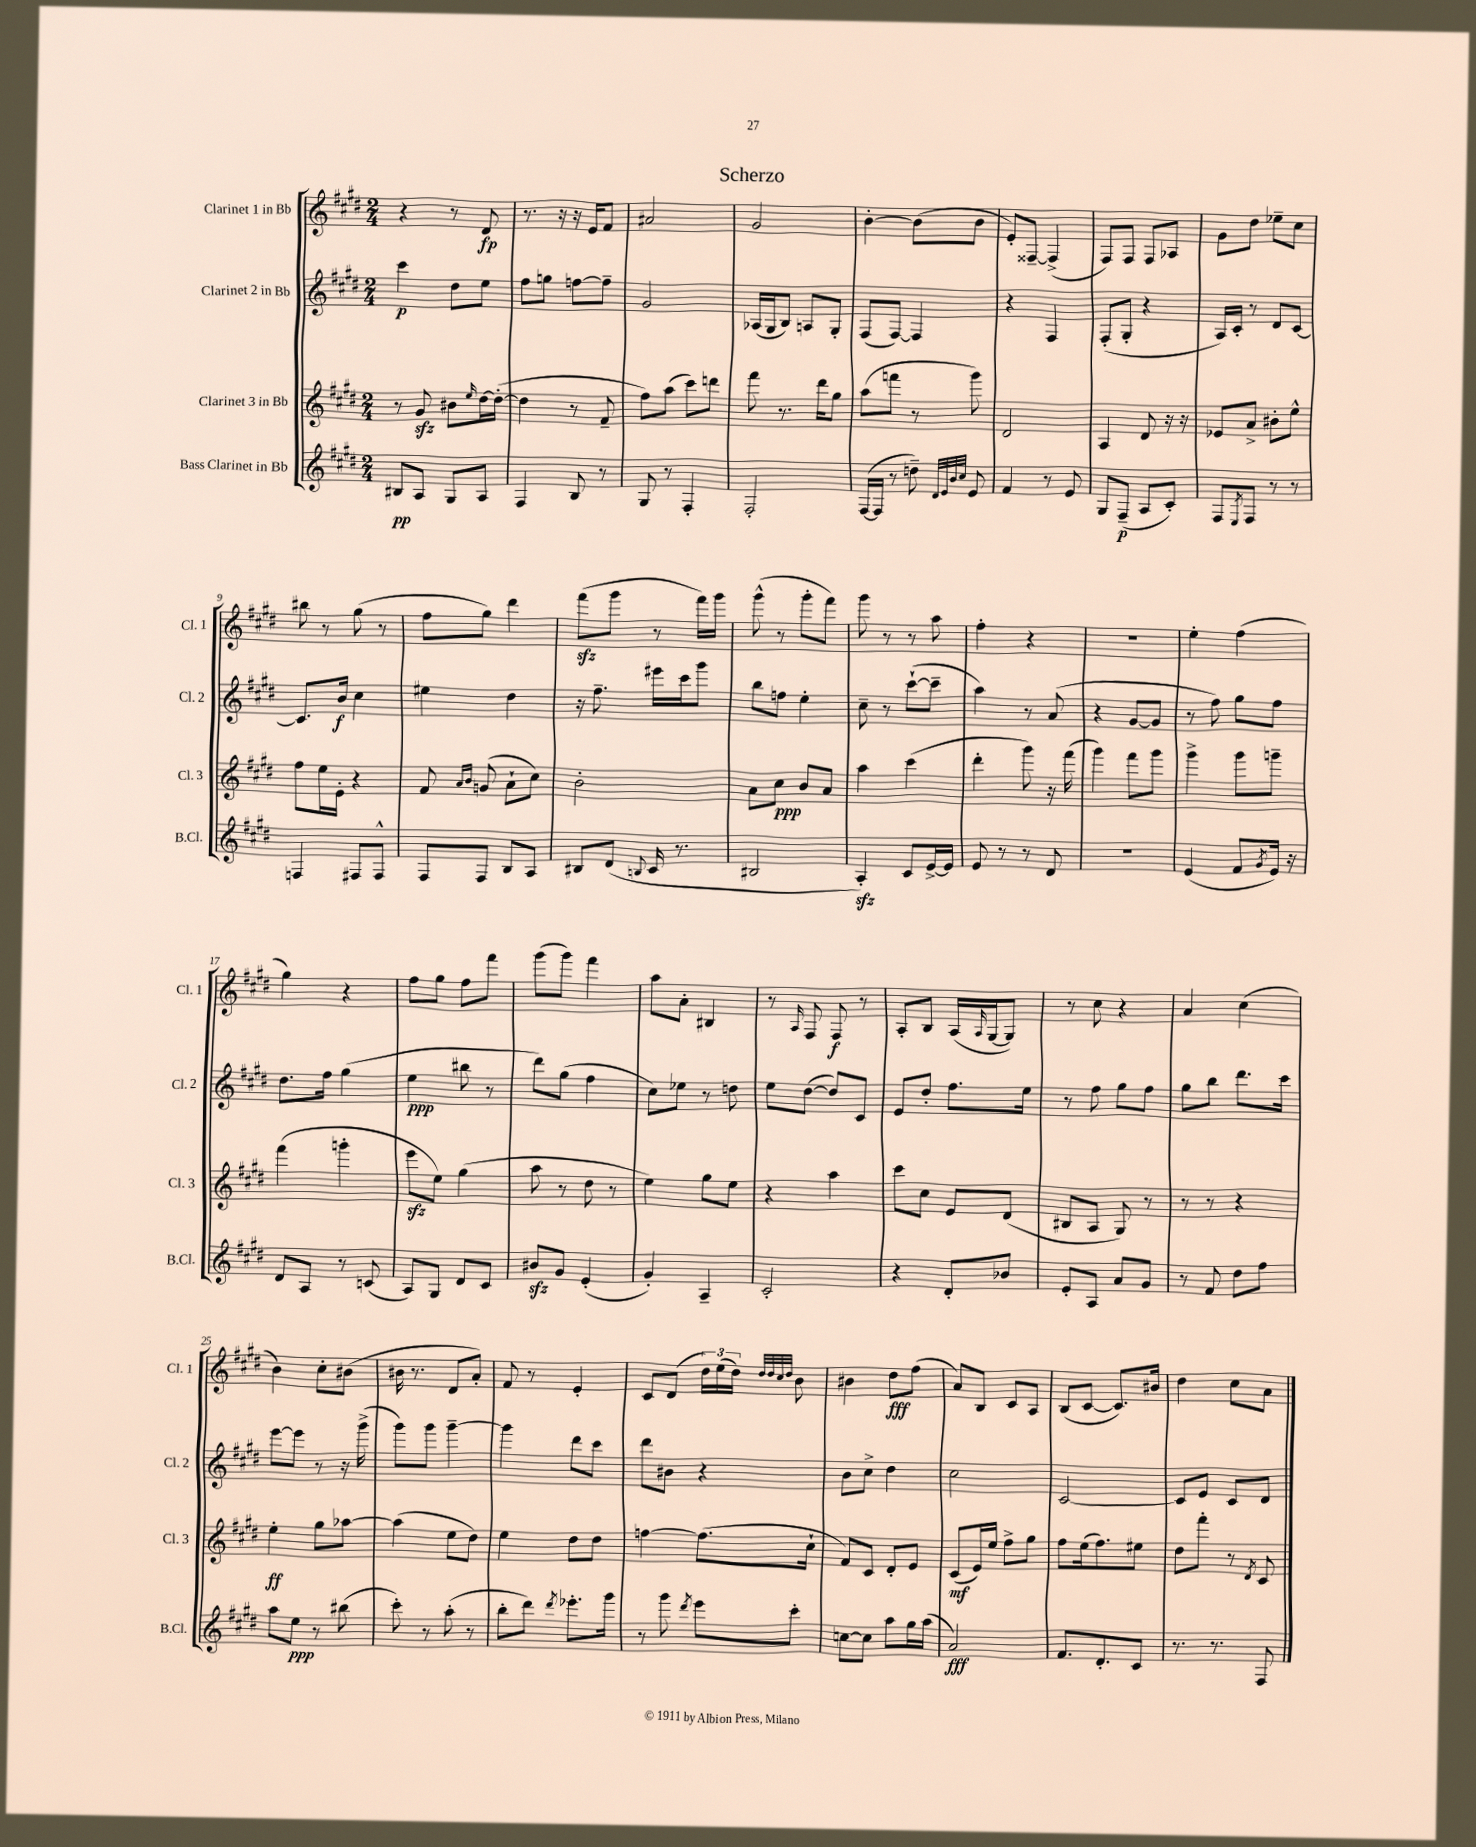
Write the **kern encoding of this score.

**kern	**dynam	**kern	**dynam	**kern	**dynam	**kern	**dynam
*part4	*part4	*part3	*part3	*part2	*part2	*part1	*part1
*staff4	*staff4	*staff3	*staff3	*staff2	*staff2	*staff1	*staff1
*I"Bass Clarinet in Bb	*	*I"Clarinet 3 in Bb	*	*I"Clarinet 2 in Bb	*	*I"Clarinet 1 in Bb	*
*I'B.Cl.	*	*I'Cl. 3	*	*I'Cl. 2	*	*I'Cl. 1	*
*clefG2	*	*clefG2	*	*clefG2	*	*clefG2	*
*k[f#c#g#d#]	*	*k[f#c#g#d#]	*	*k[f#c#g#d#]	*	*k[f#c#g#d#]	*
*M2/4	*	*M2/4	*	*M2/4	*	*M2/4	*
=1	=1	=1	=1	=1	=1	=1	=1
8B#X/L	pp	8r	.	4ccc#\	p	4r	.
8A/J	.	8g#zz/	.	.	.	.	.
8G#/L	.	8b#X\L	.	8dd#\L	.	8r	.
.	.	16qqee/	.	.	.	.	.
8A/J	.	[16dd#\L	.	8ee\J	.	8d#/	fp
.	.	(16dd#'\JJ_	.	.	.	.	.
=2	=2	=2	=2	=2	=2	=2	=2
4F#/	.	4dd#\]	.	8ff#\L	.	8.r	.
.	.	.	.	8ggn\J	.	.	.
.	.	.	.	.	.	16r	.
8B/	.	8r	.	[8ffn\L	.	16r	.
.	.	.	.	.	.	16e/KL	.
8r	.	8f#~/	.	8ff~\J]	.	8f#/J	.
=3	=3	=3	=3	=3	=3	=3	=3
8G#/	.	8ff#\L)	.	2g#/	.	2a#X/	.
8r	.	(8aa\J	.	.	.	.	.
4F#'/	.	8ccc#\L)	.	.	.	.	.
.	.	8dddn\J	.	.	.	.	.
=4	=4	=4	=4	=4	=4	=4	=4
2F#'/	.	8fff#\	.	(16A-X/LL	.	2g#/	.
.	.	.	.	16G#/J	.	.	.
.	.	8.r	.	8B/J)	.	.	.
.	.	.	.	8An/L	.	.	.
.	.	16ddd#\KL	.	.	.	.	.
.	.	8gg#\J	.	8G#'/J	.	.	.
=5	=5	=5	=5	=5	=5	=5	=5
([16F#/LL	.	(8aa\L	.	(8F#/L	.	[4b'\	.
16F#/JJ]	.	.	.	.	.	.	.
8r	.	8fffn\J	.	[8F#/J)	.	.	.
8ddn~\)	.	8r	.	4F#/]	.	(8b\L]	.
32qqd#/LLL	.	.	.	.	.	.	.
32qqe/	.	.	.	.	.	.	.
32qqb/	.	.	.	.	.	.	.
32qqcc#/JJJ	.	.	.	.	.	.	.
8e/	.	8ggg#\)	.	.	.	8b\J	.
=6	=6	=6	=6	=6	=6	=6	=6
4f#/	.	2d#/	.	4r	.	8e'/L)	.
.	.	.	.	.	.	[8F##X~/J	.
8r	.	.	.	4F#/	.	(4F##^/]	.
8e/	.	.	.	.	.	.	.
=7	=7	=7	=7	=7	=7	=7	=7
8G#/L	.	4A/	.	(8F#'/L	.	8F#/L)	.
(8F#~/J	p	.	.	8G#'/J	.	8F#/J	.
8A/L	.	8d#/	.	4r	.	8F#/L	.
8c#'/J)	.	16r	.	.	.	8A-X/J	.
.	.	16r	.	.	.	.	.
=8	=8	=8	=8	=8	=8	=8	=8
8F#/L	.	8e-X/L	.	16A/LL)	.	8g#\L	.
.	.	.	.	16c#'/JJ	.	.	.
8qE/	.	.	.	.	.	.	.
8F#/J	.	8a^/J	.	8r	.	8dd#\J	.
8r	.	8b#X'\L	.	8d#/L	.	8ee-X~\L	.
8r	.	8ee^^\J	.	[8c#/J	.	8cc#\J	.
!!LO:LB:g=z
=9	=9	=9	=9	=9	=9	=9	=9
4Fn/	.	8ff#\L	.	8.c#/L]	.	8bb#X\	.
.	.	16ee\L	.	.	.	8r	.
.	.	16e'\JJ	.	16b/Jk	f	.	.
8F#X/L	.	4r	.	4cc#\	.	(8gg#\	.
8F#^^/J	.	.	.	.	.	8r	.
=10	=10	=10	=10	=10	=10	=10	=10
8F#/L	.	8f#/	.	4ee#X\	.	8ff#\L	.
.	.	16qqa/LL	.	.	.	.	.
.	.	16qqb/JJ	.	.	.	.	.
8F#/J	.	(8gn/	.	.	.	8gg#\J)	.
8B/L	.	8a`\L	.	4dd#\	.	4ddd#\	.
8A/J	.	8cc#\J)	.	.	.	.	.
=11	=11	=11	=11	=11	=11	=11	=11
8B#X/L	.	2b'\	.	16r	.	(8fff#zz\L	.
.	.	.	.	8.ff#~\	.	.	.
(8d#/J	.	.	.	.	.	8ggg#\J	.
8qqBn/	.	.	.	.	.	.	.
16c#/	.	.	.	16eee#X\LL	.	8r	.
8.r	.	.	.	16ccc#\J	.	.	.
.	.	.	.	8ggg#\J	.	16fff#\LL)	.
.	.	.	.	.	.	16ggg#\JJ	.
=12	=12	=12	=12	=12	=12	=12	=12
2B#X/	.	8a\L	.	8bb\L	.	(8ggg#^^\	.
.	.	8cc#\J	ppp	8ffn\J	.	8r	.
.	.	8b/L	.	4ee'\	.	8ggg#'\L	.
.	.	8a/J	.	.	.	8fff#\J)	.
=13	=13	=13	=13	=13	=13	=13	=13
4Azz'/)	.	4aa\	.	8cc#~\	.	8ggg#\	.
.	.	.	.	8r	.	8r	.
8c#/L	.	(4ccc#\	.	([8ccc#`\L	.	8r	.
[16e^/L	.	.	.	8ccc#~\J]	.	8aa\	.
16e/JJ]	.	.	.	.	.	.	.
=14	=14	=14	=14	=14	=14	=14	=14
8e/	.	4ddd#'\	.	4aa\)	.	4ff#'\	.
8r	.	.	.	.	.	.	.
8r	.	8ggg#\)	.	8r	.	4r	.
8d#/	.	16r	.	(8a/	.	.	.
.	.	(16fff#\	.	.	.	.	.
=15	=15	=15	=15	=15	=15	=15	=15
2r	.	4ggg#\)	.	4r	.	2r	.
.	.	8fff#\L	.	[8g#/L	.	.	.
.	.	8ggg#\J	.	8g#/J]	.	.	.
=16	=16	=16	=16	=16	=16	=16	=16
(4e/	.	4ggg#^\	.	8r	.	4ee'\	.
.	.	.	.	8ff#\)	.	.	.
8f#/L	.	8ggg#\L	.	8gg#\L	.	(4ff#\	.
8qg#/	.	.	.	.	.	.	.
16e/Jk)	.	8gggn~\J	.	8ff#\J	.	.	.
16r	.	.	.	.	.	.	.
!!LO:LB:g=z
=17	=17	=17	=17	=17	=17	=17	=17
8d#/L	.	(4fff#\	.	8.dd#\L	.	4gg#\)	.
8A/J	.	.	.	.	.	.	.
.	.	.	.	16ff#\Jk	.	.	.
8r	.	4gggn'\	.	(4gg#\	.	4r	.
(8cn/	.	.	.	.	.	.	.
=18	=18	=18	=18	=18	=18	=18	=18
8A/L)	.	8eeezz\L	.	4ee\	ppp	8ff#\L	.
8G#/J	.	8ee\J)	.	.	.	8gg#\J	.
8d#/L	.	(4gg#\	.	8bb#X\	.	8ff#\L	.
8c#/J	.	.	.	8r	.	8fff#\J	.
=19	=19	=19	=19	=19	=19	=19	=19
8b#Xzz/L	.	8aa\	.	8ddd#\L)	.	(8ggg#\L	.
8g#/J	.	8r	.	(8gg#\J	.	8ggg#\J)	.
(4e'/	.	8dd#\	.	4ff#\	.	4fff#\	.
.	.	8r	.	.	.	.	.
=20	=20	=20	=20	=20	=20	=20	=20
4g#'/)	.	4ee\)	.	8cc#\L)	.	8aa\L	.
.	.	.	.	8ee-X\J	.	8a'\J	.
4A~/	.	8gg#\L	.	8r	.	4B#X/	.
.	.	8ee\J	.	8ddn\	.	.	.
=21	=21	=21	=21	=21	=21	=21	=21
2c#'/	.	4r	.	8ee\L	.	8r	.
.	.	.	.	.	.	16qqA/	.
.	.	.	.	([8dd#\J	.	8F#/	.
.	.	4aa\	.	8dd#/L])	.	8F#/	f
.	.	.	.	8c#/J	.	8r	.
=22	=22	=22	=22	=22	=22	=22	=22
4r	.	8ccc#\L	.	8e/L	.	8A'/L	.
.	.	8cc#\J	.	8dd#'/J	.	8B/J	.
8d#'/L	.	8e/L	.	8.ff#\L	.	(16A/LL	.
.	.	.	.	.	.	16qqA/	.
.	.	.	.	.	.	[16G#/J	.
8b-X/J	.	(8d#/J	.	.	.	8G#/J])	.
.	.	.	.	16ee\Jk	.	.	.
=23	=23	=23	=23	=23	=23	=23	=23
8e'/L	.	8B#X/L	.	8r	.	8r	.
8A/J	.	8A/J	.	8ff#\	.	8cc#\	.
8a/L	.	8G#/)	.	8gg#\L	.	4r	.
8g#/J	.	8r	.	8ff#\J	.	.	.
=24	=24	=24	=24	=24	=24	=24	=24
8r	.	8r	.	8gg#\L	.	4a/	.
8f#/	.	8r	.	8bb\J	.	.	.
8dd#\L	.	4r	.	8.ddd#\L	.	(4cc#\	.
8ff#\J	.	.	.	.	.	.	.
.	.	.	.	16ccc#\Jk	.	.	.
!!LO:LB:g=z
=25	=25	=25	=25	=25	=25	=25	=25
8aa\L	.	4ee'\	ff	[8eee\L	.	4b\)	.
8ee\J	ppp	.	.	8eee\J]	.	.	.
8r	.	8gg#\L	.	8r	.	8cc#'\L	.
(8bb#X\	.	[8aa-X\J	.	16r	.	(8b#X\J	.
.	.	.	.	(16ggg#^\	.	.	.
=26	=26	=26	=26	=26	=26	=26	=26
8ccc#'\)	.	(4aa-\]	.	8ggg#\L)	.	16b#X\	.
.	.	.	.	.	.	8.r	.
8r	.	.	.	8ggg#\J	.	.	.
(8aa'\	.	8ee\L	.	[4ggg#~\	.	8d#/L	.
8r	.	8dd#\J)	.	.	.	8a'/J)	.
=27	=27	=27	=27	=27	=27	=27	=27
8bb'\L	.	4ee\	.	4ggg#\]	.	8f#/	.
8ddd#\J)	.	.	.	.	.	8r	.
8qddd#/	.	.	.	.	.	.	.
8.eee-X'\L	.	8dd#\L	.	8ddd#\L	.	4e'/	.
.	.	8dd#\J	.	8ccc#\J	.	.	.
16ggg#\Jk	.	.	.	.	.	.	.
=28	=28	=28	=28	=28	=28	=28	=28
8r	.	[4ffn\	.	8ddd#\L	.	8c#/L	.
8ggg#\	.	.	.	8b#X\J	.	(8d#/J	.
8qddd#/	.	.	.	.	.	.	.
8eee\L	.	(8.ff\L]	.	4r	.	24dd#\LL)	.
.	.	.	.	.	.	(24ee\	.
.	.	.	.	.	.	24dd#\JJ)	.
.	.	.	.	.	.	32qqdd#/LLL	.
.	.	.	.	.	.	32qqdd#/	.
.	.	.	.	.	.	32qqcc#/	.
.	.	.	.	.	.	32qqdd#/JJJ	.
8ccc#'\J	.	.	.	.	.	8b\	.
.	.	16cc#`\Jk	.	.	.	.	.
=29	=29	=29	=29	=29	=29	=29	=29
[8ccn\L	.	8f#/L)	.	8b\L	.	4b#X\	.
8cc\J]	.	8c#/J	.	8cc#^\J	.	.	.
8aa\L	.	8d#'/L	.	4dd#\	.	8dd#\L	fff
16gg#\L	.	8e/J	.	.	.	(8ff#\J	.
(16aa\JJ	.	.	.	.	.	.	.
=30	=30	=30	=30	=30	=30	=30	=30
2a/)	fff	(8c#/L	mf	2cc#\	.	8a/L)	.
.	.	16e/L)	.	.	.	8B/J	.
.	.	16ee/JJ	.	.	.	.	.
.	.	8ff#^\L	.	.	.	8c#/L	.
.	.	8gg#\J	.	.	.	8A/J	.
=31	=31	=31	=31	=31	=31	=31	=31
8.f#/L	.	8ff#\L	.	[2c#/	.	(8B/L	.
.	.	(16ee\k	.	.	.	[8c#/J	.
8.d#'/	.	8.ff#\)	.	.	.	.	.
.	.	.	.	.	.	8.c#/L])	.
8c#/J	.	8ee#X\J	.	.	.	.	.
.	.	.	.	.	.	16b#X/Jk	.
=32	=32	=32	=32	=32	=32	=32	=32
8.r	.	8dd#\L	.	8c#/L]	.	4dd#\	.
.	.	8fff#'\J	.	8e/J	.	.	.
8.r	.	.	.	.	.	.	.
.	.	8r	.	8c#/L	.	8cc#\L	.
.	.	8qd#/	.	.	.	.	.
8F#/	.	8c#/	.	8d#/J	.	8a\J	.
==	==	==	==	==	==	==	==
*-	*-	*-	*-	*-	*-	*-	*-
